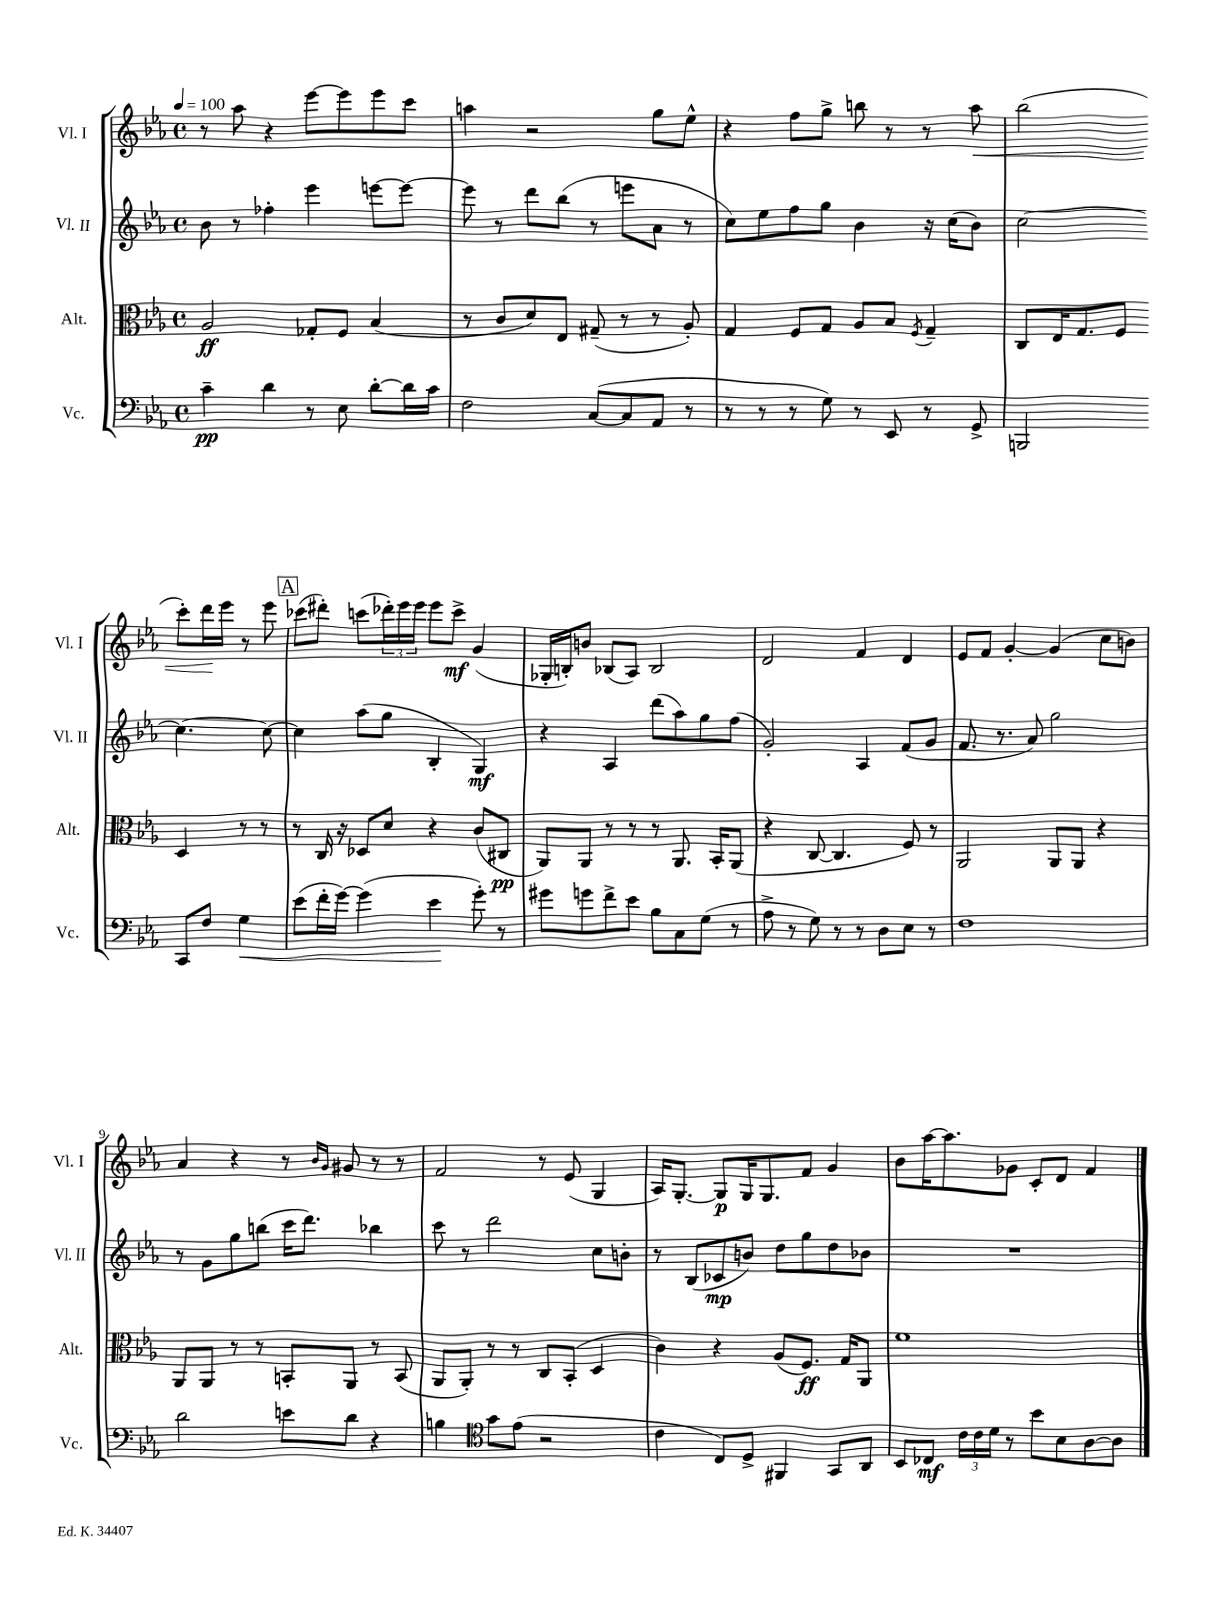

**kern	**dynam	**kern	**dynam	**kern	**dynam	**kern	**dynam
*part4	*part4	*part3	*part3	*part2	*part2	*part1	*part1
*staff4	*staff4	*staff3	*staff3	*staff2	*staff2	*staff1	*staff1
*I"Vc.	*	*I"Alt.	*	*I"Vl. II	*	*I"Vl. I	*
*I'Vc.	*	*I'Alt.	*	*I'Vl. II	*	*I'Vl. I	*
*clefF4	*	*clefC3	*	*clefG2	*	*clefG2	*
*k[b-e-a-]	*	*k[b-e-a-]	*	*k[b-e-a-]	*	*k[b-e-a-]	*
*M4/4	*	*M4/4	*	*M4/4	*	*M4/4	*
*met(c)	*	*met(c)	*	*met(c)	*	*met(c)	*
*MM100	*	*MM100	*	*MM100	*	*MM100	*
=1	=1	=1	=1	=1	=1	=1	=1
4c~\	pp	2A-/	ff	8b-\	.	8r	.
.	.	.	.	8r	.	8aa-\	.
4d\	.	.	.	4ff-X'\	.	4r	.
8r	.	8G-X'/L	.	4eee-\	.	[8eee-\L	.
8E-\	.	8F/J	.	.	.	8eee-\]	.
[8d'\L	.	(4B-/	.	[8eeen\L	.	8eee-\	.
16d\L]	.	.	.	8eee\J_	.	8ccc\J	.
16c\JJ	.	.	.	.	.	.	.
=2	=2	=2	=2	=2	=2	=2	=2
2F\	.	8r	.	8eee\]	.	4aan\	.
.	.	8c/L	.	8r	.	.	.
.	.	8d/)	.	8ddd\L	.	2r	.
.	.	8E-/J	.	(8bb-\J	.	.	.
([8C/L	.	(8G#X~/	.	8r	.	.	.
8C/]	.	8r	.	8eeen\L	.	.	.
8AA-/J	.	8r	.	8a-\J	.	8gg\L	.
8r	.	8A-'/)	.	8r	.	8ee-^^\J	.
=3	=3	=3	=3	=3	=3	=3	=3
8r	.	4G/	.	8cc\L)	.	4r	.
8r	.	.	.	8ee-\	.	.	.
8r	.	8F/L	.	8ff\	.	8ff\L	.
8G\)	.	8G/J	.	8gg\J	.	8gg^\J	.
8r	.	8A-/L	.	4b-\	.	8bbn\	.
8EE-/	.	8B-/J	.	.	.	8r	.
.	.	8qF/	.	.	.	.	.
8r	.	4G~/	.	16r	.	8r	.
.	.	.	.	(16cc\KL	.	.	.
!	!	!	!	!	!	!	!LO:HP:b
8GG^/	.	.	.	8b-\J)	.	8aa-\	<
=4	=4	=4	=4	=4	=4	=4	=4
2BBBn/	.	8C/L	.	[2cc\	.	(2bb-\	.
.	.	16E-/K	.	.	.	.	.
.	.	8.G/	.	.	.	.	.
.	.	8F/J	.	.	.	.	.
8CC/L	.	4D/	.	4.cc\_	.	8ccc'\L)	.
8F/J	.	.	.	.	.	16ddd\L	.
.	.	.	.	.	.	16eee-\JJ	[
!	!LO:HP:b	!	!	!	!	!	!
4G\	<	8r	.	.	.	8r	.
.	.	8r	.	8cc\_	.	8eee-\	.
!!LO:LB:g=z
!!LO:REH:place=s1:t=A
=5	=5	=5	=5	=5	=5	=5	=5
(8e-\L	.	8r	.	4cc\]	.	(8ccc-X\L	.
16f'\L	.	16C/	.	.	.	8ddd#X'\J)	.
[16g\JJ)	.	16r	.	.	.	.	.
(4g\]	.	8D-X/L	.	(8aa-\L	.	(8cccn\L	.
.	.	8d/J	.	8gg\J	.	24ddd-X'\L)	.
.	.	.	.	.	.	24eee-\	.
.	.	.	.	.	.	24eee-\JJ	.
4e-\	.	4r	.	4B-'/	.	8eee-\L	.
.	.	.	.	.	.	8ccc^\J	mf
8g'\)	[	(8c/L	.	4G/)	mf	(4g/	.
8r	.	8C#X/J	pp	.	.	.	.
=6	=6	=6	=6	=6	=6	=6	=6
8g#X\L	.	8AA-/L)	.	4r	.	16G-X'/LL	.
.	.	.	.	.	.	16Bn'/J)	.
8gn\	.	8AA-/J	.	.	.	8bn/J	.
8f^\	.	8r	.	4A-/	.	(8B-X/L	.
8e-\J	.	8r	.	.	.	8A-/J)	.
8B-\L	.	8r	.	(8ddd\L	.	2B-/	.
8C\	.	8.AA-/	.	8aa-\)	.	.	.
(8G\J	.	.	.	8gg\	.	.	.
.	.	16BB-'/KL	.	.	.	.	.
8r	.	(8AA-/J	.	(8ff\J	.	.	.
=7	=7	=7	=7	=7	=7	=7	=7
8A-^\	.	4r	.	2g'/)	.	2d/	.
8r	.	.	.	.	.	.	.
8G\)	.	[8C/	.	.	.	.	.
8r	.	4.C/]	.	.	.	.	.
8r	.	.	.	4A-/	.	4f/	.
8D\L	.	.	.	.	.	.	.
8E-\J	.	8F/)	.	(8f/L	.	4d/	.
8r	.	8r	.	8g/J	.	.	.
=8	=8	=8	=8	=8	=8	=8	=8
1F	.	2AA-/	.	8.f/	.	8e-/L	.
.	.	.	.	.	.	8f/J	.
.	.	.	.	8.r	.	.	.
.	.	.	.	.	.	[4g'/	.
.	.	.	.	8a-/)	.	.	.
.	.	8AA-/L	.	2gg\	.	(4g/]	.
.	.	8AA-/J	.	.	.	.	.
.	.	4r	.	.	.	8cc\L	.
.	.	.	.	.	.	8bn\J)	.
!!LO:LB:g=z
=9	=9	=9	=9	=9	=9	=9	=9
2d\	.	8AA-/L	.	8r	.	4a-/	.
.	.	8AA-/J	.	8g\L	.	.	.
.	.	8r	.	8gg\	.	4r	.
.	.	8r	.	(8bbn\J	.	.	.
8en\L	.	8BBn'/L	.	16ccc\KL	.	8r	.
.	.	.	.	8.ddd\J)	.	.	.
.	.	.	.	.	.	16qqb-/LL	.
.	.	.	.	.	.	16qqg/JJ	.
8d\J	.	8AA-/J	.	.	.	8g#X/	.
4r	.	8r	.	4bb-X\	.	8r	.
.	.	(8BB/	.	.	.	8r	.
=10	=10	=10	=10	=10	=10	=10	=10
4Bn\	.	8AA-/L	.	8ccc\	.	2f/	.
.	.	8AA-'/J)	.	8r	.	.	.
*clefC4	*	*	*	*	*	*	*
8g\L	.	8r	.	2ddd\	.	.	.
(8e-\J	.	8r	.	.	.	.	.
2r	.	8C/L	.	.	.	8r	.
.	.	(8BB-'/J	.	.	.	(8e-/	.
.	.	4D/	.	8cc\L	.	4G/	.
.	.	.	.	8bn'\J	.	.	.
=11	=11	=11	=11	=11	=11	=11	=11
4c\	.	4c\)	.	8r	.	16A-/KL)	.
.	.	.	.	.	.	[8.G'/J	.
.	.	.	.	(8B-/L	.	.	.
8C/L)	.	4r	.	8c-X/	mp	8G/L]	p
8D^/J	.	.	.	8bn/J)	.	16G/K	.
.	.	.	.	.	.	8.G/	.
4FF#X/	.	(8A-/L	.	8dd\L	.	.	.
.	.	8.F/J)	ff	8gg\	.	8f/J	.
8GG/L	.	.	.	8dd\	.	4g/	.
.	.	16G/KL	.	.	.	.	.
8AA-/J	.	8AA-/J	.	8b-X\J	.	.	.
=12	=12	=12	=12	=12	=12	=12	=12
8BB-/L	.	1f	.	1r	.	8b-\L	.
8C-X/J	mf	.	.	.	.	[16aa-\K	.
.	.	.	.	.	.	8.aa-\]	.
24c\LL	.	.	.	.	.	.	.
24c\	.	.	.	.	.	.	.
24d\JJ	.	.	.	.	.	.	.
8r	.	.	.	.	.	8g-X\J	.
8b-\L	.	.	.	.	.	8c'/L	.
8B-\	.	.	.	.	.	8d/J	.
[8A-\	.	.	.	.	.	4f/	.
8A-\J]	.	.	.	.	.	.	.
==	==	==	==	==	==	==	==
*-	*-	*-	*-	*-	*-	*-	*-
